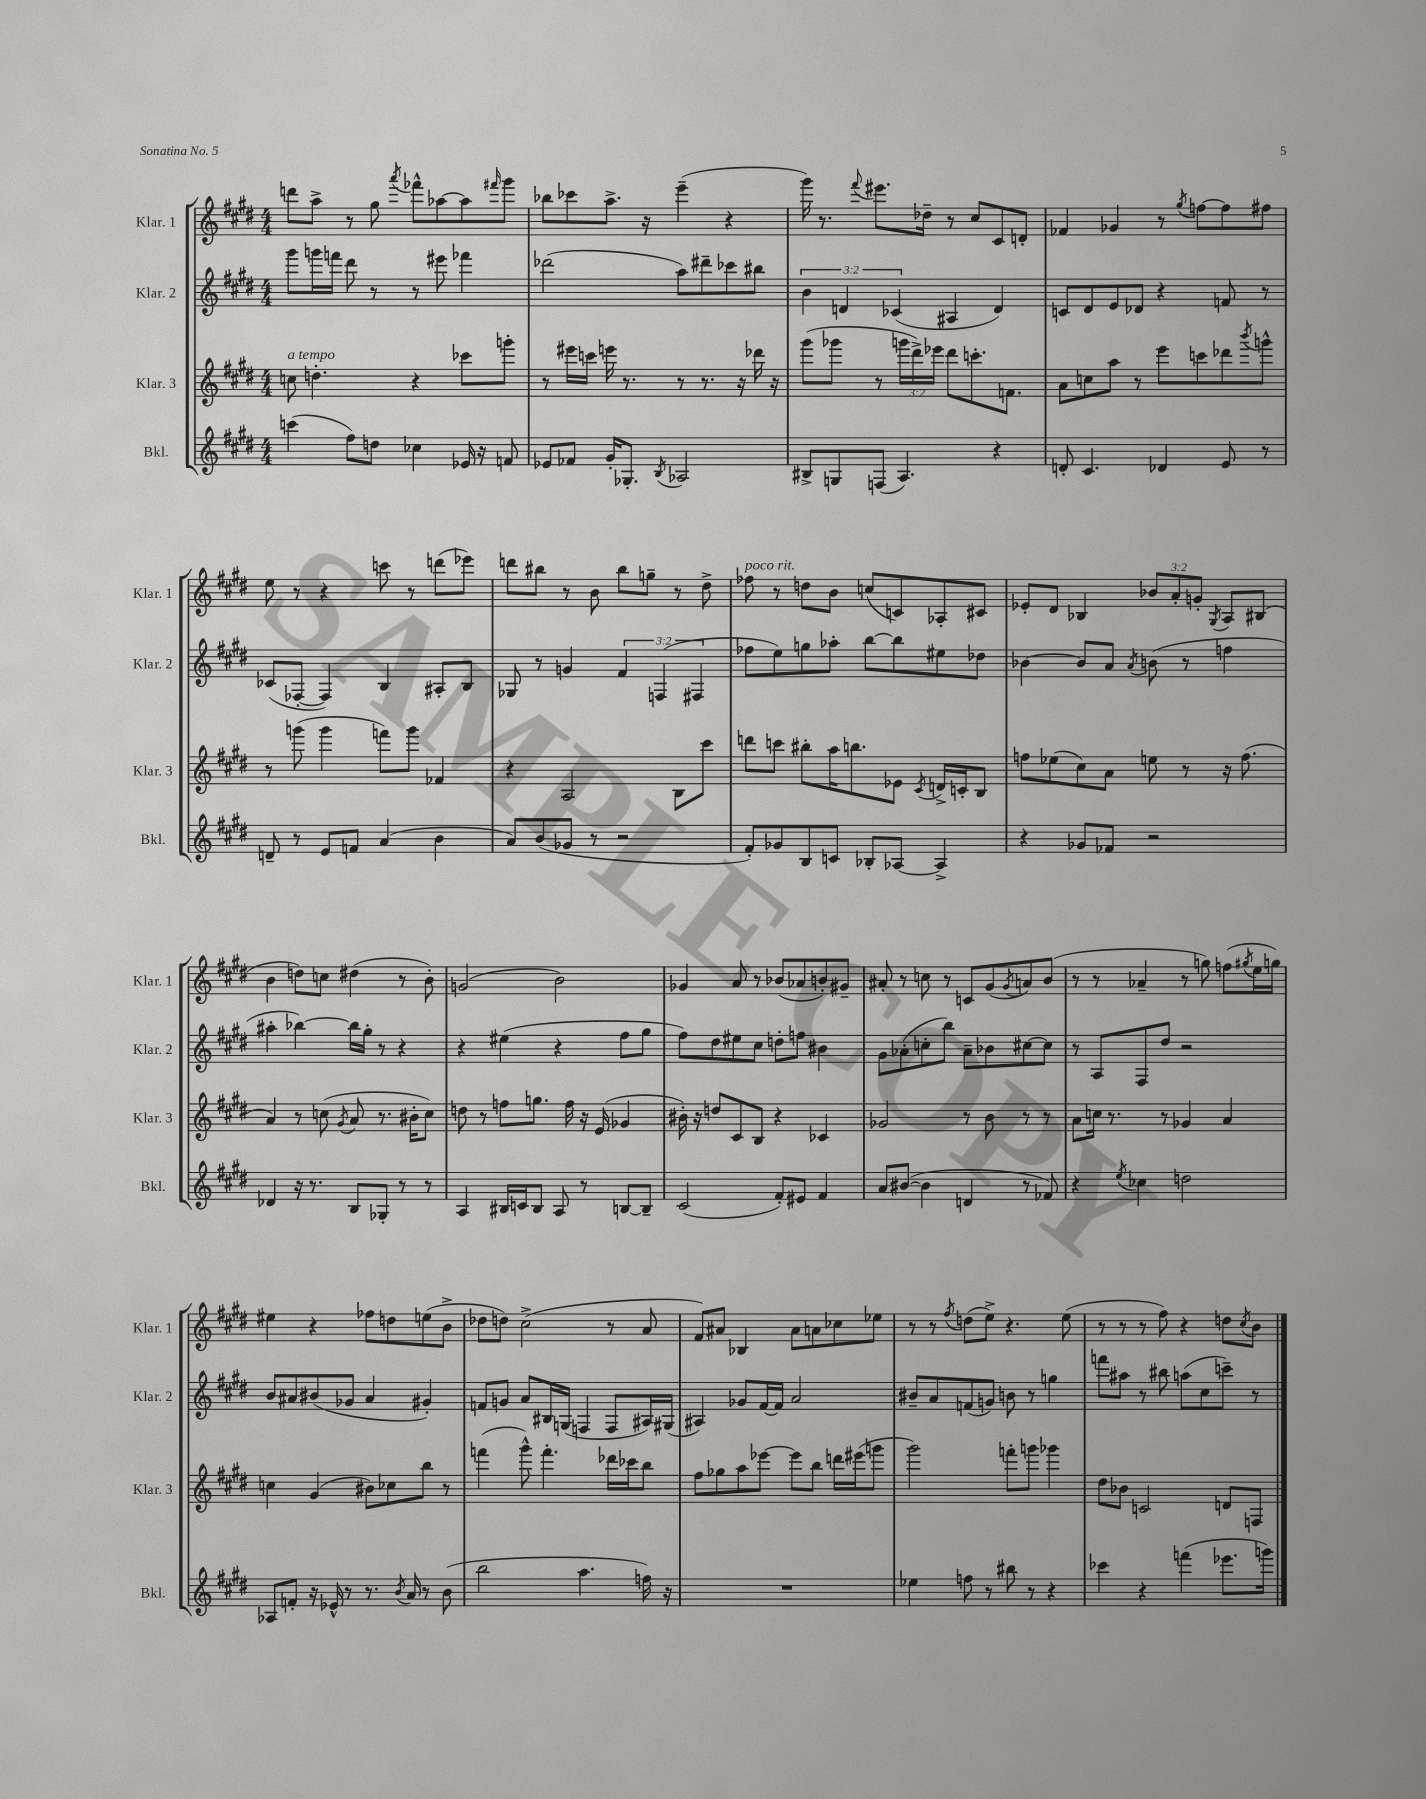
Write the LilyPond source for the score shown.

<<
\new StaffGroup <<
\new Staff = "s0" \with { instrumentName = "Klar. 1" shortInstrumentName = "Klar. 1" } {
    \clef treble \key e \major \numericTimeSignature \time 4/4 \override Staff.TupletNumber.text = #tuplet-number::calc-fraction-text
    d'''8 a''8-> r8 gis''8 \acciaccatura { a'''8 } fes'''8-^ aes''8~ aes''8 \grace { fis'''16 } gis'''8 |
    bes''8 ces'''8 a''8.-> r16 e'''4--( r4 |
    gis'''16) r8. \appoggiatura { fis'''8 } eis'''8. des''16-- r8 cis''8 cis'8 d'8-. |
    fes'4 ges'4 r8 \acciaccatura { gis''8 } f''8~ f''8 fis''8 |
    e''8 r8 r4 c'''8 r8 d'''8( ees'''8) |
    d'''8 bis''8 r8 b'8 bis''8 g''8-- r8 dis''8-> |
    fes''8^\markup { \italic "poco rit." } r8 d''8 b'8 c''8( c'8) aes8-. cis'8 |
    ees'8-. dis'8 bes4 \tuplet 3/2 { bes'8 a'8-. g'8-. } \acciaccatura { gis8 } a8 bis8( |
    b'4 d''8) c''8 dis''4( r8 b'8-.) |
    g'2( b'2) |
    ges'4 a'8 r8 bes'8( aes'8 b'8-.) gis'8-- |
    ais'8-. r8 c''8 r8 c'8 gis'8( \acciaccatura { gis'8 } a'8) b'8( |
    r8 r8 aes'4-- r8 g''8) f''8( \acciaccatura { gis''8 } e''16 g''16) |
    eis''4 r4 fes''8 d''8 e''8( b'8-> |
    des''8 d''8) cis''2->( r8 a'8 |
    fis'8) ais'8 bes4 ais'8 a'8 ces''8 ees''8 |
    r8 r8 \acciaccatura { fis''8 } d''8( e''8->) r4. e''8( |
    r8 r8 r8 fis''8) r4 d''8 \acciaccatura { cis''8 } b'8 \bar "|." |
}
\new Staff = "s1" \with { instrumentName = "Klar. 2" shortInstrumentName = "Klar. 2" } {
    \clef treble \key e \major \numericTimeSignature \time 4/4 \override Staff.TupletNumber.text = #tuplet-number::calc-fraction-text
    gis'''8 g'''16 f'''16 dis'''8 r8 r8 eis'''8 fes'''4 |
    des'''2( a''8) dis'''8-- ces'''8 bis''8 |
    \tuplet 3/2 { b'4 d'4 ces'4( } ais4 d'4) |
    c'8 dis'8 e'8 des'8 r4 f'8 r8 |
    ces'8( fes8~-. fes4) b4 ais8-. b8 |
    ges8 r8 g'4 \tuplet 3/2 { fis'4 f4( fis4 } |
    fes''8 e''8) g''8 aes''8-. b''8~ b''8 eis''8 des''8 |
    bes'4~ bes'8 a'8 \acciaccatura { a'8 } b'8( r8 f''4 |
    ais''4-. bes''4~) bes''16 gis''16-. r8 r4 |
    r4 eis''4( r4 fis''8 gis''8 |
    fis''8) dis''8 eis''8 cis''8 d''8-. f''8 bis'4 |
    gis'8 aes'8-.( c''8-. b''8) aes'8-- bes'8 cis''8~ cis''8 |
    r8 a8 fis8 dis''8 r2 |
    b'8 ais'8 bis'8( ges'8 ais'4 gis'4-.) |
    f'8 g'8 a'8 bis16 g16( f4 f8 ais16) gis16( |
    ais4) ges'8 fis'16~ fis'16 a'2 |
    bis'8-- a'8 f'8( g'8) b'8 r8 g''4 |
    f'''8 ais''8 r8 bis''8 a''8( cis''8 c'''8--) r8 \bar "|." |
}
\new Staff = "s2" \with { instrumentName = "Klar. 3" shortInstrumentName = "Klar. 3" } {
    \clef treble \key e \major \numericTimeSignature \time 4/4 \override Staff.TupletNumber.text = #tuplet-number::calc-fraction-text
    c''8^\markup { \italic "a tempo" } d''4.-. r4 ces'''8 g'''8-. |
    r8 eis'''16 c'''16 e'''16 r8. r8 r8. r16 des'''16 r16 |
    gis'''8( ges'''8 r8 \tuplet 3/2 { g'''16 dis'''16->) ees'''16 } dis'''8 c'''8.-. f'8. |
    a'8 c''8 a''8 r8 e'''8 c'''8 des'''8 \acciaccatura { b'''8 } g'''8-^ |
    r8 g'''8( g'''4 f'''8) g'''8 fes'4 |
    r4 a2 b8 cis'''8 |
    d'''8 c'''8 bis''8-. a''16 b''8. ees'8 \acciaccatura { cis'8 } d'16-> c'16-. b8 |
    f''8 ees''8( cis''8) a'8 e''8 r8 r16 f''8.( |
    a'4) r8 c''8( \acciaccatura { gis'8 } a'8 r8. bis'16-. c''8) |
    d''8 r8 f''8 g''8. f''16 r16 e'16( ges'4 |
    bis'16-.) r16 d''8 cis'8 b8 r4 ces'4 |
    ges'2 r8 b'8 r8 r8 |
    a'8 c''16 r8. r8 ges'4 a'4 |
    c''4 gis'4( bis'8) ces''8 b''8 r8 |
    f'''4( gis'''8-^) f'''4.-. des'''16 ces'''16 b''8 |
    fis''8 ges''8 a''8 ees'''8~ ees'''8 b''8 d'''16 eis'''16( g'''8 |
    gis'''2) f'''8-. g'''8 ges'''4 |
    dis''8 bes'8 c'2 d'8 f8 \bar "|." |
}
\new Staff = "s3" \with { instrumentName = "Bkl." shortInstrumentName = "Bkl." } {
    \clef treble \key e \major \numericTimeSignature \time 4/4
    c'''4( fis''8) d''8 ces''4 ees'16 r16 f'8 |
    ees'8 fes'8 gis'16-. ges8.-. \acciaccatura { b8 } aes2 |
    bis8-> g8 f8( a4.) r4 |
    d'8-. cis'4. des'4 e'8 r8 |
    d'8-- r8 e'8 f'8 a'4( b'4 |
    a'8) b'8( ges'8 r8 r2 |
    fis'8-.) ges'8 b8 c'8 bes8-. aes8~ aes4-> |
    r4 ges'8 fes'8 r2 |
    des'4 r16 r8. b8 ges8-. r8 r8 |
    a4 bis16 c'16 bis8 a8 r8 b8~ b8-- |
    cis'2( fis'8-.) eis'8 fis'4 |
    a'8 bis'8~( bis'4 d'4 r8 fes'8) |
    r4 \acciaccatura { e''8 } ces''4 d''2 |
    aes8 f'8-. r16 ees'16-^ r8 r8. \acciaccatura { b'8 } a'16 r8 b'8( |
    b''2 a''4. f''16) r16 |
    R1 |
    ees''4 f''8 r8 bis''8 r8 r4 |
    ces'''4 r4 f'''4( ees'''8. g'''16) \bar "|." |
}
>>
>>
\layout { \context { \Score \remove "Bar_number_engraver" } }
